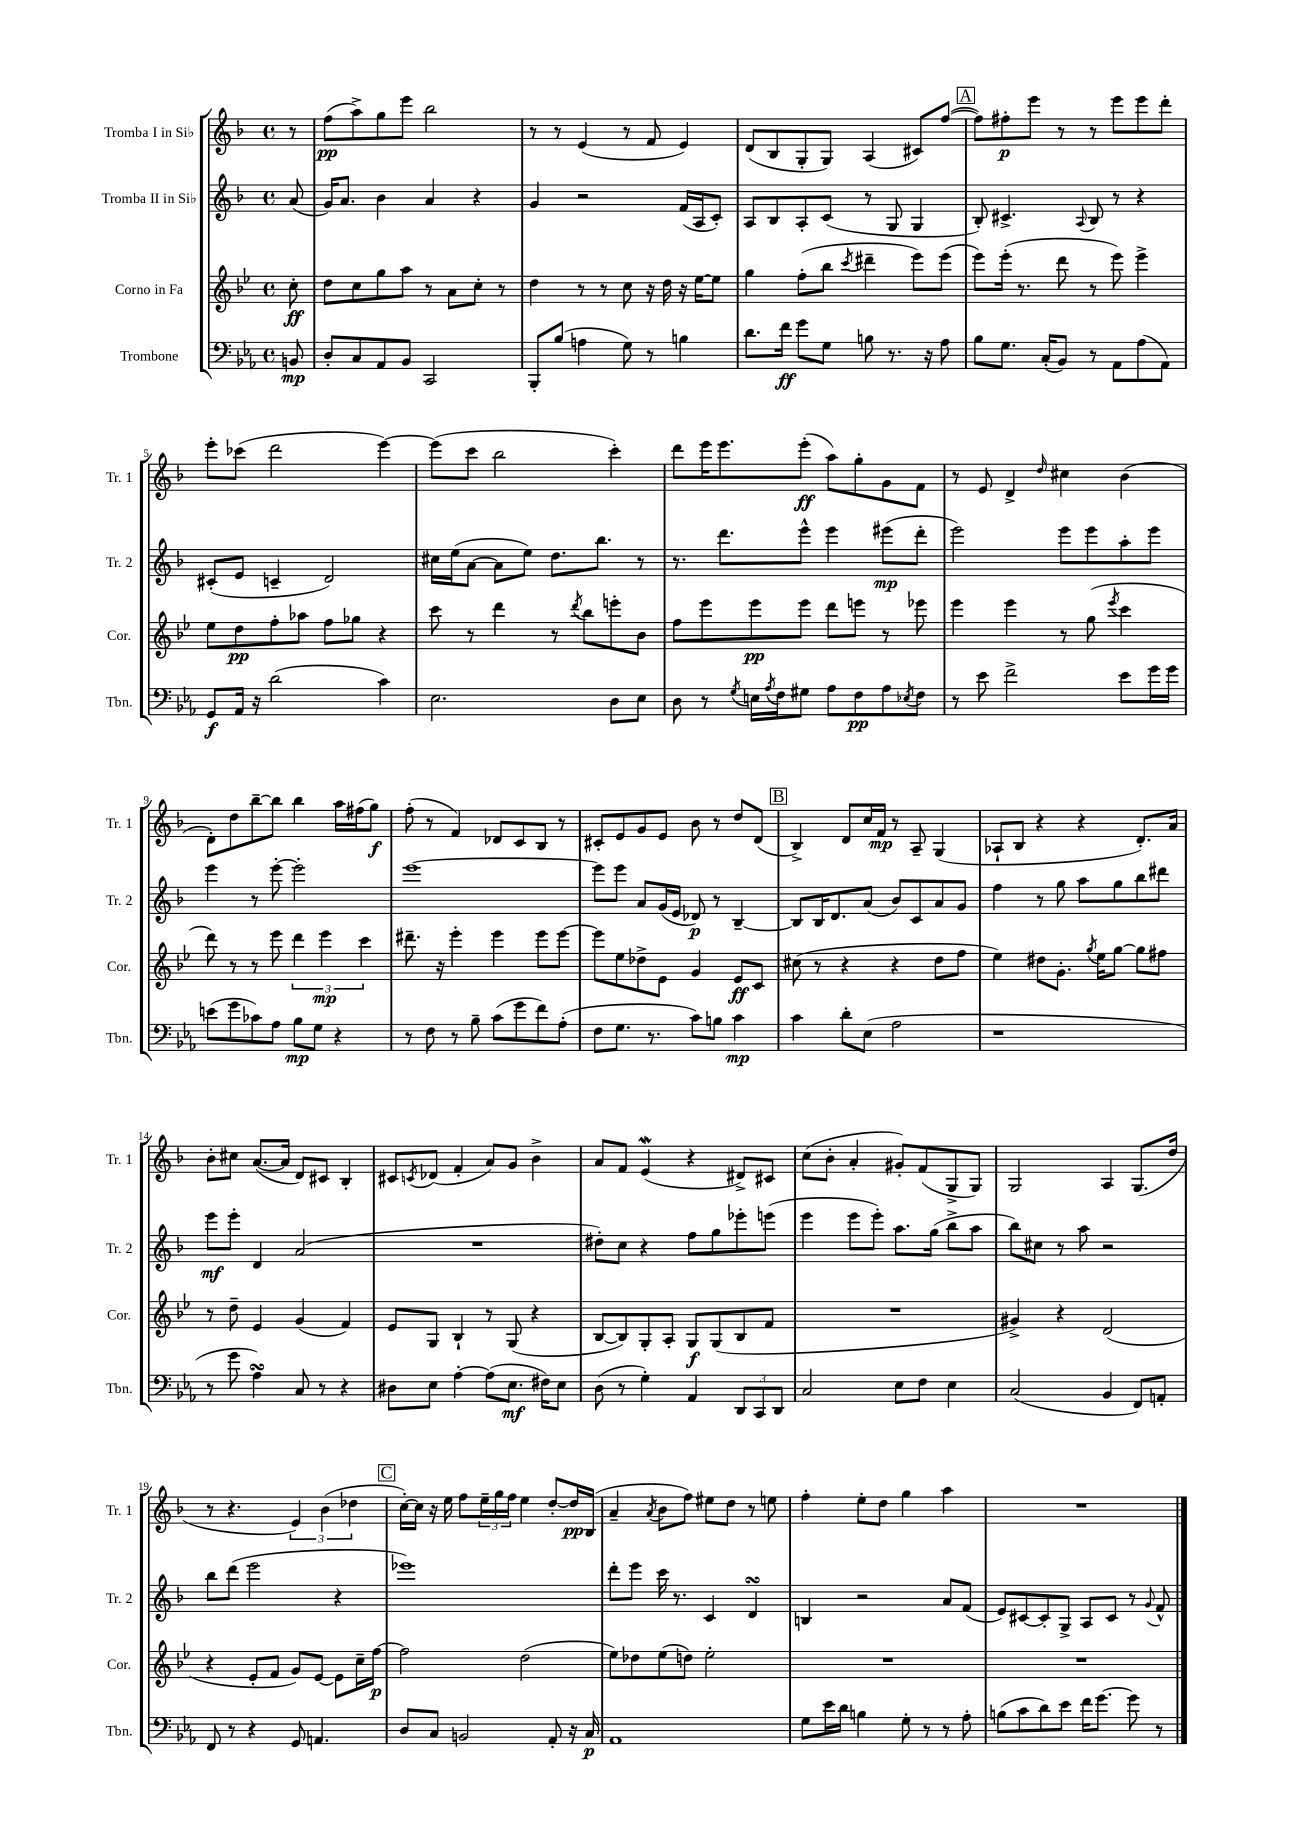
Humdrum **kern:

**kern	**dynam	**kern	**dynam	**kern	**dynam	**kern	**dynam
*part4	*part4	*part3	*part3	*part2	*part2	*part1	*part1
*staff4	*staff4	*staff3	*staff3	*staff2	*staff2	*staff1	*staff1
*I"Trombone	*	*I"Corno in Fa	*	*I"Tromba II in Si♭	*	*I"Tromba I in Si♭	*
*I'Tbn.	*	*I'Cor.	*	*I'Tr. 2	*	*I'Tr. 1	*
*clefF4	*	*clefG2	*	*clefG2	*	*clefG2	*
*k[b-e-a-]	*	*k[b-e-]	*	*k[b-]	*	*k[b-]	*
*M4/4	*	*M4/4	*	*M4/4	*	*M4/4	*
*met(c)	*	*met(c)	*	*met(c)	*	*met(c)	*
=	=	=	=	=	=	=	=
8BBn/	mp	8cc'\	ff	(8a/	.	8r	.
=1	=1	=1	=1	=1	=1	=1	=1
8D'/L	.	8dd\L	.	16g/KL)	.	(8ff\L	pp
.	.	.	.	8.a/J	.	.	.
8C/	.	8cc\	.	.	.	8aa^\)	.
8AA-/	.	8gg\	.	4b-\	.	8gg\	.
8BB-/J	.	8aa\J	.	.	.	8eee\J	.
2CC/	.	8r	.	4a/	.	2bb-\	.
.	.	8a\L	.	.	.	.	.
.	.	8cc'\J	.	4r	.	.	.
.	.	8r	.	.	.	.	.
=2	=2	=2	=2	=2	=2	=2	=2
8BBB-'/L	.	4dd\	.	4g/	.	8r	.
(8B-/J	.	.	.	.	.	8r	.
4An\	.	8r	.	2r	.	(4e/	.
.	.	8r	.	.	.	.	.
8G\)	.	8cc\	.	.	.	8r	.
8r	.	16r	.	.	.	8f/	.
.	.	16dd\	.	.	.	.	.
4Bn\	.	16r	.	(16f/LL	.	4e/)	.
.	.	[16ee-\KL	.	16A/J	.	.	.
.	.	8ee-\J]	.	8c'/J)	.	.	.
=3	=3	=3	=3	=3	=3	=3	=3
8.d\L	.	4gg\	.	8A/L	.	(8d/L	.
.	.	.	.	8B-/	.	8B-/	.
16f\Jk	ff	.	.	.	.	.	.
8g\L	.	(8ff'\L	.	8A'/	.	8G'/	.
8G\J	.	8bb-\J	.	(8c/J	.	8G/J)	.
.	.	8qccc/	.	.	.	.	.
8Bn\	.	4ddd#X~\	.	8r	.	(4A/	.
8.r	.	.	.	8G/	.	.	.
.	.	8eee-\L)	.	4G/	.	8c#X/L)	.
16r	.	.	.	.	.	.	.
8A-\	.	(8eee-\J	.	.	.	([8ff/J	.
!!LO:REH:place=s1:t=A
=4	=4	=4	=4	=4	=4	=4	=4
8B-\L	.	8eee-\L)	.	8B-'/)	.	8ff\L])	.
8.G\J	.	(16eee-'\Jk	.	4.c#X^/	.	8ff#X'\	p
.	.	8.r	.	.	.	.	.
.	.	.	.	.	.	8eee\J	.
(16C'/KL	.	.	.	.	.	.	.
8BB-/J)	.	8ddd\	.	.	.	8r	.
.	.	.	.	8qqA/	.	.	.
8r	.	8r	.	8B-/	.	8r	.
8AA-\L	.	8eee-\)	.	8r	.	8eee\L	.
(8A-\	.	4eee-^\	.	4r	.	8eee\	.
8AA-\J)	.	.	.	.	.	8ddd'\J	.
!!LO:LB:g=z
=5	=5	=5	=5	=5	=5	=5	=5
8GG/L	f	8ee-\L	.	(8c#X'/L	.	8eee'\L	.
16AA-/Jk	.	8dd\	pp	8e/J	.	(8ccc-X\J	.
16r	.	.	.	.	.	.	.
(2d\	.	8ff'\	.	4cn~/	.	2ddd\	.
.	.	8aa-X\J	.	.	.	.	.
.	.	8ff\L	.	2d/)	.	.	.
.	.	8gg-X\J	.	.	.	.	.
4c\)	.	4r	.	.	.	[4eee\)	.
=6	=6	=6	=6	=6	=6	=6	=6
2.E-\	.	8ccc\	.	16cc#X\LL	.	(8eee\L]	.
.	.	.	.	(16ee\J	.	.	.
.	.	8r	.	[8a\J	.	8ccc\J	.
.	.	4ddd\	.	8a\L]	.	2bb-\	.
.	.	.	.	8ee\J)	.	.	.
.	.	8r	.	8.dd\L	.	.	.
.	.	8qddd/	.	.	.	.	.
.	.	8bb-\L	.	.	.	.	.
.	.	.	.	8.bb-\J	.	.	.
8D\L	.	8eeen'\	.	.	.	4ccc'\)	.
8E-\J	.	8b-\J	.	8r	.	.	.
=7	=7	=7	=7	=7	=7	=7	=7
8D\	.	8ff\L	.	8.r	.	8ddd\L	.
8r	.	8eee-\	.	.	.	16eee\K	.
.	.	.	.	8.ddd\L	.	8.eee\	.
8qG/	.	.	.	.	.	.	.
16En\LL	.	8eee-\	pp	.	.	.	.
8qA-/	.	.	.	.	.	.	.
16F\J	.	.	.	.	.	.	.
8G#X\J	.	8eee-\J	.	8eee^^\J	.	(8eee'\J	ff
8A-\L	.	8ddd\L	.	4eee\	.	8aa\L)	.
8F\	pp	8eeen\J	.	.	.	8gg'\	.
8A-\	.	8r	.	(8eee#X\L	mp	8g\	.
8qE-X/	.	.	.	.	.	.	.
8F\J	.	8eee-X\	.	8ddd'\J	.	8f\J	.
=8	=8	=8	=8	=8	=8	=8	=8
8r	.	4eee-\	.	2eee\)	.	8r	.
8e-\	.	.	.	.	.	8e/	.
2f^\	.	4eee-\	.	.	.	4d^/	.
.	.	.	.	.	.	16qqdd/	.
.	.	8r	.	8eee\L	.	4cc#X\	.
.	.	(8gg\	.	8eee\	.	.	.
.	.	8qeee-/	.	.	.	.	.
8e-\L	.	4ccc\	.	8aa'\	.	(4b-\	.
16g\L	.	.	.	8eee\J	.	.	.
16g\JJ	.	.	.	.	.	.	.
!!LO:LB:g=z
=9	=9	=9	=9	=9	=9	=9	=9
(8en\L	.	8ddd\)	.	4eee\	.	8d'\L)	.
8g\	.	8r	.	.	.	8dd\	.
8c-X\)	.	8r	.	8r	.	[8bb-~\	.
8A-\J	.	8eee-\	.	[8eee'\	.	8bb-\J]	.
8B-\L	mp	6ddd\	.	2eee'\]	.	4bb-\	.
8G\J	.	.	.	.	.	.	.
.	.	6eee-\	mp	.	.	.	.
4r	.	.	.	.	.	16aa\LL	.
.	.	.	.	.	.	(16ff#X\J	.
.	.	6ccc\	.	.	.	.	.
.	.	.	.	.	.	8gg\J)	f
=10	=10	=10	=10	=10	=10	=10	=10
8r	.	8.ddd#X~\	.	[1eee	.	(8ff'\	.
8F\	.	.	.	.	.	8r	.
.	.	16r	.	.	.	.	.
8r	.	4eee-'\	.	.	.	4f/)	.
8B-~\	.	.	.	.	.	.	.
(8c\L	.	4eee-\	.	.	.	8d-X/L	.
8g\	.	.	.	.	.	8c/	.
8f\)	.	8eee-\L	.	.	.	8B-/J	.
(8A-'\J	.	[8eee-\J	.	.	.	8r	.
=11	=11	=11	=11	=11	=11	=11	=11
8F\L	.	8eee-\L]	.	8eee\L]	.	8c#X'/L	.
8.G\J	.	8ee-\	.	8eee\J	.	8e/	.
.	.	8dd-X^\	.	8a/L	.	8g/	.
8.r	.	.	.	.	.	.	.
.	.	8e-\J	.	(16g/L	.	8e/J	.
.	.	.	.	16e/JJ	.	.	.
8c\L)	.	4g/	.	8d-X/)	p	8b-\	.
8Bn\J	.	.	.	8r	.	8r	.
4c\	mp	8e-/L	ff	[4B-~/	.	8dd/L	.
.	.	8c/J	.	.	.	(8d/J	.
!!LO:REH:place=s1:t=B
=12	=12	=12	=12	=12	=12	=12	=12
4c\	.	(8cc#X\	.	8B-/L]	.	4B-^/)	.
.	.	8r	.	16B-/K	.	.	.
.	.	.	.	8.d/	.	.	.
8d'\L	.	4r	.	.	.	8d/L	.
(8E-\J	.	.	.	(8a/J	.	16cc/L	.
.	.	.	.	.	.	16f/JJ	mp
2A-\	.	4r	.	8b-/L)	.	8r	.
.	.	.	.	8c/	.	8A~/	.
.	.	8dd\L	.	8a/	.	(4G/	.
.	.	8ff\J	.	8g/J	.	.	.
=13	=13	=13	=13	=13	=13	=13	=13
1r	.	4ee-\)	.	4ff\	.	8A-X`/L	.
.	.	.	.	.	.	8B-/J	.
.	.	8dd#X\L	.	8r	.	4r	.
.	.	8.g'\J	.	8gg\	.	.	.
.	.	.	.	8aa\L	.	4r	.
.	.	8qgg/	.	.	.	.	.
.	.	16ee-\KL	.	.	.	.	.
.	.	[8gg\J	.	8gg\	.	.	.
.	.	8gg\L]	.	8bb-\	.	8.d'/L)	.
.	.	8ff#X\J	.	8ddd#X\J	.	.	.
.	.	.	.	.	.	16a/Jk	.
!!LO:LB:g=z
=14	=14	=14	=14	=14	=14	=14	=14
8r	.	8r	.	8eee\L	mf	8b-'\L	.
8g\	.	8dd~\	.	8eee'\J	.	8cc#X\J	.
4A-sSSs\)	.	4e-/	.	4d/	.	([8.a/L	.
.	.	.	.	.	.	16a/Jk]	.
8C/	.	(4g/	.	(2a/	.	8d/L)	.
8r	.	.	.	.	.	8c#X/J	.
4r	.	4f/)	.	.	.	4B-'/	.
=15	=15	=15	=15	=15	=15	=15	=15
8D#X\L	.	8e-/L	.	1r	.	8c#X/L	.
.	.	.	.	.	.	8qcn/	.
8E-\J	.	8G/J	.	.	.	(8d-X/J	.
[4A-'\	.	4B-`/	.	.	.	4f'/	.
(8A-\L]	.	8r	.	.	.	8a/L)	.
8.E-\J	mf	(8G/	.	.	.	8g/J	.
.	.	4r	.	.	.	4b-^\	.
16F#X\KL)	.	.	.	.	.	.	.
8E-\J	.	.	.	.	.	.	.
=16	=16	=16	=16	=16	=16	=16	=16
(8D\	.	[8B-/L	.	8dd#X'\L)	.	8a/L	.
8r	.	8B-/])	.	8cc\J	.	8f/J	.
4G'\)	.	8G'/	.	4r	.	(4eW/	.
.	.	8A'/J	.	.	.	.	.
4AA-/	.	8G/L	f	8ff\L	.	4r	.
.	.	(8G/	.	8gg\	.	.	.
12DD/L	.	8B-/	.	8eee-X'\	.	8d#X^/L)	.
12CC/	.	.	.	.	.	.	.
.	.	8f/J	.	(8eeen\J	.	8c#X/J	.
12DD/J	.	.	.	.	.	.	.
=17	=17	=17	=17	=17	=17	=17	=17
2C/	.	1r	.	4eee\	.	(8cc\L	.
.	.	.	.	.	.	8b-'\J	.
.	.	.	.	8eee\L	.	4a'/	.
.	.	.	.	8eee'\J)	.	.	.
8E-\L	.	.	.	8.aa\L	.	8g#X'/L)	.
8F\J	.	.	.	.	.	(8f/	.
.	.	.	.	(16gg\Jk	.	.	.
4E-\	.	.	.	8bb-^\L	.	8G^/	.
.	.	.	.	8aa\J	.	8G/J)	.
=18	=18	=18	=18	=18	=18	=18	=18
(2C/	.	4g#X^/)	.	8bb-\L)	.	2G/	.
.	.	.	.	8cc#X\J	.	.	.
.	.	4r	.	8r	.	.	.
.	.	.	.	8aa\	.	.	.
4BB-/	.	(2d/	.	2r	.	4A/	.
8FF/L)	.	.	.	.	.	(8.G/L	.
8AAn'/J	.	.	.	.	.	.	.
.	.	.	.	.	.	16dd/Jk	.
!!LO:LB:g=z
=19	=19	=19	=19	=19	=19	=19	=19
8FF/	.	4r	.	8bb-\L	.	8r	.
8r	.	.	.	(8ddd\J	.	4.r	.
4r	.	8e-'/L	.	2eee\	.	.	.
.	.	8f/J	.	.	.	.	.
8GG/	.	8g/L)	.	.	.	6e/)	.
4.AAn/	.	[8e-/J	.	.	.	.	.
.	.	.	.	.	.	(6b-\	.
.	.	8e-\L]	.	4r	.	.	.
.	.	.	.	.	.	6dd-X\	.
.	.	16cc~\L	.	.	.	.	.
.	.	[16ff\JJ	p	.	.	.	.
!!LO:REH:place=s1:t=C
=20	=20	=20	=20	=20	=20	=20	=20
8D/L	.	2ff\]	.	1eee-X)	.	[16cc'\LL)	.
.	.	.	.	.	.	16cc\JJ]	.
8C/J	.	.	.	.	.	16r	.
.	.	.	.	.	.	16ee\	.
2BBn/	.	.	.	.	.	8ff\L	.
.	.	.	.	.	.	24ee~\L	.
.	.	.	.	.	.	24gg\	.
.	.	.	.	.	.	24ff\JJ	.
.	.	(2dd\	.	.	.	4ee\	.
8AA-'/	.	.	.	.	.	[8dd'/L	.
16r	.	.	.	.	.	16dd/L]	pp
16C/	p	.	.	.	.	(16B-/JJ	.
=21	=21	=21	=21	=21	=21	=21	=21
1AA-	.	8ee-\L)	.	8ddd'\L	.	4a~/	.
.	.	8dd-X\	.	8eee\J	.	.	.
.	.	.	.	.	.	8qa/	.
.	.	(8ee-\	.	16ccc\	.	8b-\L	.
.	.	.	.	8.r	.	.	.
.	.	8ddn\J)	.	.	.	8ff\J)	.
.	.	2ee-'\	.	4c/	.	8ee#X\L	.
.	.	.	.	.	.	8dd\J	.
.	.	.	.	4dsSSS/	.	8r	.
.	.	.	.	.	.	8een\	.
=22	=22	=22	=22	=22	=22	=22	=22
8G\L	.	1r	.	4Bn/	.	4ff'\	.
16e-\L	.	.	.	.	.	.	.
16d\JJ	.	.	.	.	.	.	.
4Bn\	.	.	.	2r	.	8ee'\L	.
.	.	.	.	.	.	8dd\J	.
8G'\	.	.	.	.	.	4gg\	.
8r	.	.	.	.	.	.	.
8r	.	.	.	8a/L	.	4aa\	.
8A-'\	.	.	.	(8f/J	.	.	.
=23	=23	=23	=23	=23	=23	=23	=23
(8Bn\L	.	1r	.	8e/L)	.	1r	.
8c\	.	.	.	[8c#X/	.	.	.
8d\)	.	.	.	8c#'/]	.	.	.
8e-\J	.	.	.	8G^/J	.	.	.
16f\KL	.	.	.	8A/L	.	.	.
[8.g\J	.	.	.	.	.	.	.
.	.	.	.	8c#/J	.	.	.
8g\]	.	.	.	8r	.	.	.
.	.	.	.	8qqg/	.	.	.
8r	.	.	.	8f^^/	.	.	.
==	==	==	==	==	==	==	==
*-	*-	*-	*-	*-	*-	*-	*-
